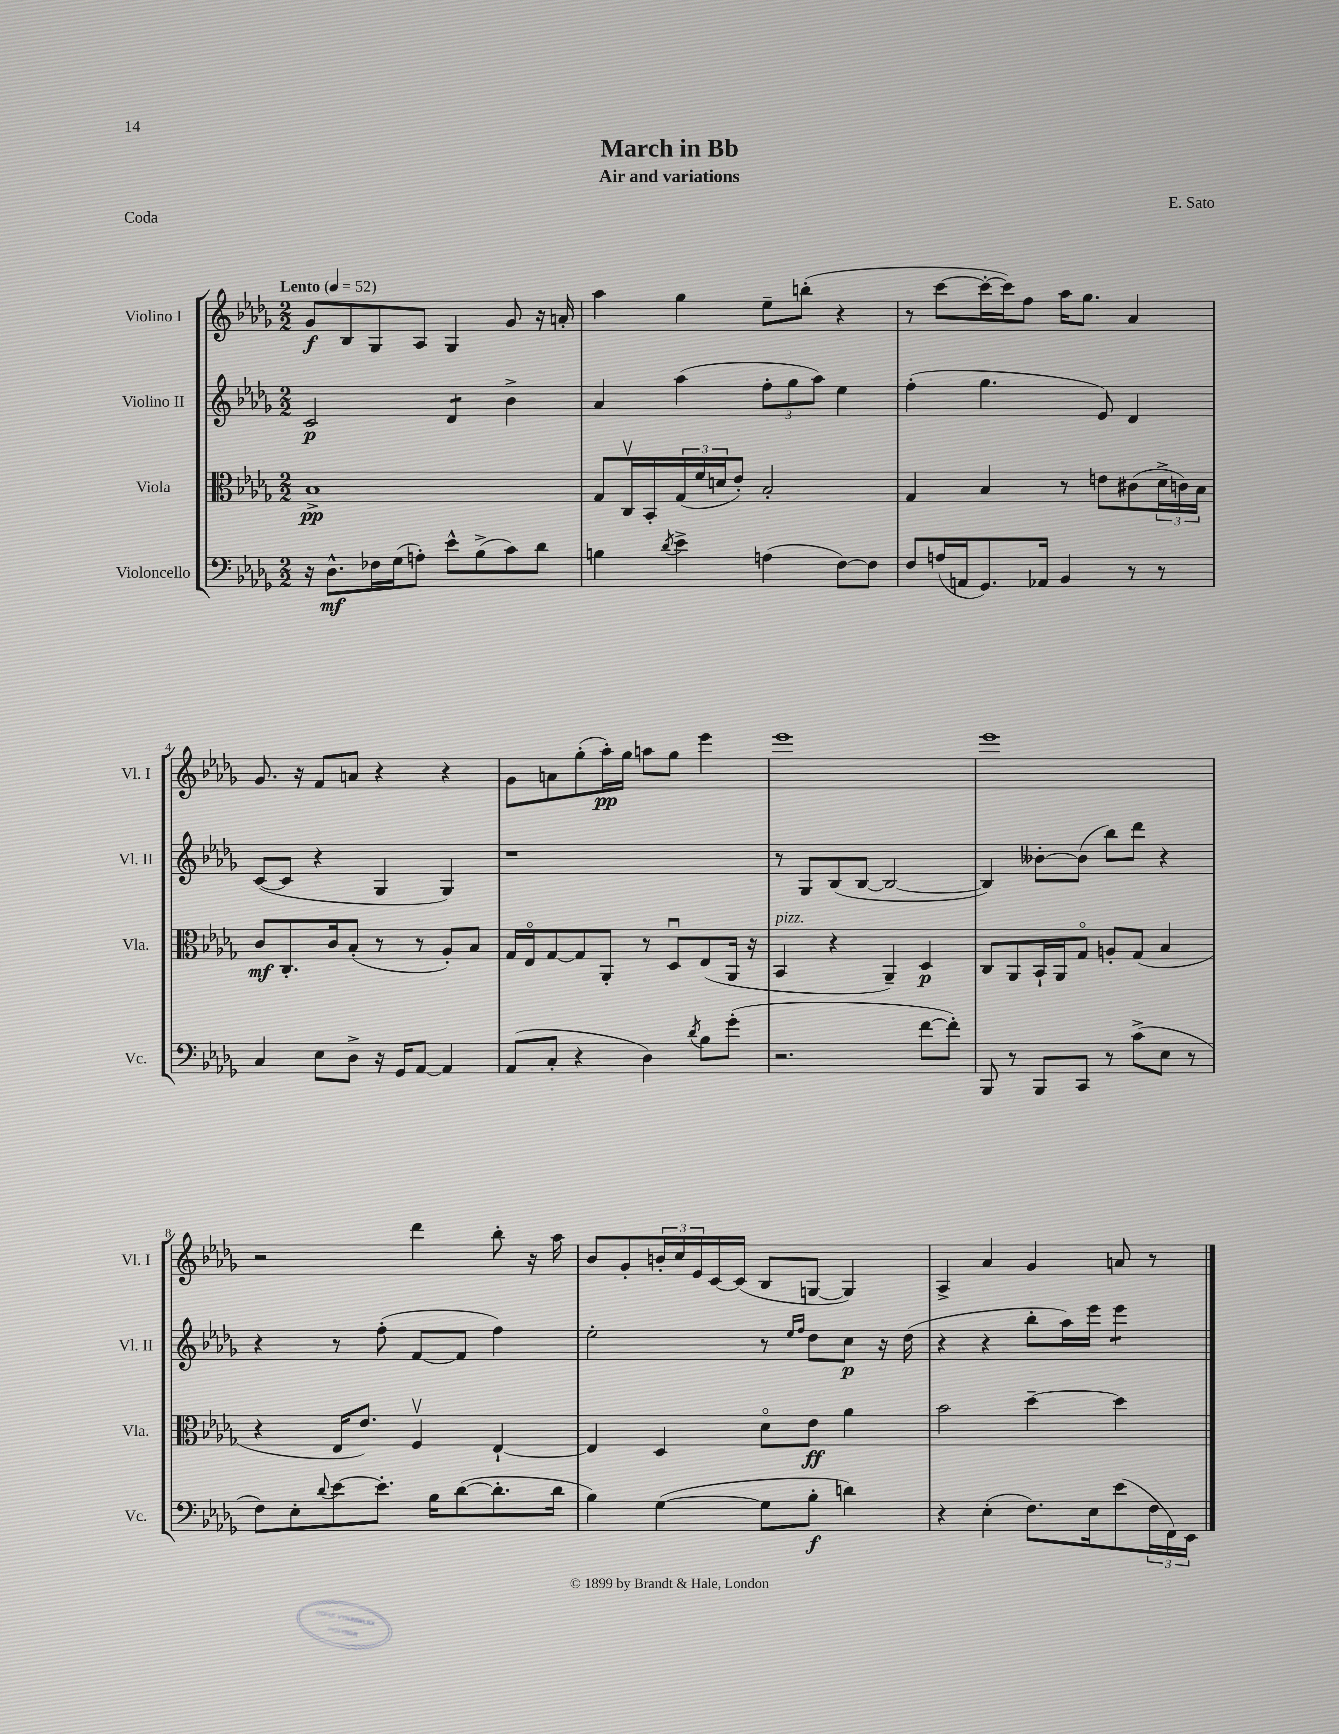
\header { title = "March in Bb" composer = "E. Sato" subtitle = "Air and variations" piece = "Coda" }
<<
\new StaffGroup <<
\new Staff = "s0" \with { instrumentName = "Violino I" shortInstrumentName = "Vl. I" } {
    \clef treble \key des \major \numericTimeSignature \time 2/2 \tempo "Lento" 4 = 52
    ges'8\f bes8 ges8 aes8 ges4 ges'8 r16 a'16-. |
    aes''4 ges''4 ees''8-- b''8-.( r4 |
    r8 c'''8~ c'''16~-. c'''16) f''8 aes''16 ges''8. aes'4 |
    ges'8. r16 f'8 a'8 r4 r4 |
    ges'8 a'8 ges''8-.( aes''16-.\pp) ges''16 a''8 ges''8 ees'''4 |
    ees'''1 |
    ees'''1 |
    r2 des'''4 bes''8-. r16 aes''16 |
    bes'8 ges'8-. \tuplet 3/2 { b'16-. c''16 ees'16 } c'16~ c'16( bes8 g8~ g4) |
    aes4-> aes'4 ges'4 a'8 r8 \bar "|." |
}
\new Staff = "s1" \with { instrumentName = "Violino II" shortInstrumentName = "Vl. II" } {
    \clef treble \key des \major \numericTimeSignature \time 2/2
    c'2\p des'4:8 bes'4-> |
    aes'4 aes''4( \tuplet 3/2 { f''8-. ges''8 aes''8) } ees''4 |
    f''4-.( ges''4. ees'8) des'4 |
    c'8~( c'8 r4 ges4 ges4) |
    r1 |
    r8 ges8 bes8( bes8~ bes2~ |
    bes4) beses'8~-. beses'8( bes''8) des'''8 r4 |
    r4 r8 f''8-.( f'8~ f'8 f''4) |
    ees''2-. r8 \grace { ees''16 f''16 } des''8 c''8\p r16 des''16( |
    r4 r4 bes''8-. aes''16) ees'''16 ees'''4:8 \bar "|." |
}
\new Staff = "s2" \with { instrumentName = "Viola" shortInstrumentName = "Vla." } {
    \clef alto \key des \major \numericTimeSignature \time 2/2
    bes1->\pp |
    ges8 c16\upbow bes,16-. \tuplet 3/2 { ges16( f'16 d'16 } ees'8-.) bes2-. |
    ges4 bes4 r8 e'8 cis'8( \tuplet 3/2 { des'16-> c'16) bes16 } |
    c'8\mf c8.-. c'16 bes8-.( r8 r8 aes8-.) bes8 |
    ges16 ees16\flageolet ges8~ ges8 aes,8-. r8 des8\downbow ees8( aes,16 r16 |
    bes,4^\markup { \italic "pizz." } r4 aes,4--) des4\p |
    c8 aes,8 bes,16-! aes,16 ges8\flageolet a8-. ges8( bes4 |
    r4 ees16 ees'8.) f4\upbow ees4~-! |
    ees4 des4 des'8\flageolet ees'8\ff aes'4 |
    bes'2 des''4~-- des''4 \bar "|." |
}
\new Staff = "s3" \with { instrumentName = "Violoncello" shortInstrumentName = "Vc." } {
    \clef bass \key des \major \numericTimeSignature \time 2/2
    r16 des8.-^\mf fes16 ges16( a8-.) ees'8-^ bes8->( c'8) des'8 |
    b4 \acciaccatura { des'8 } ees'4-> a4( f8~) f8 |
    f8 a16( a,16 ges,8.) aes,16 bes,4 r8 r8 |
    c4 ees8 des8-> r16 ges,16 aes,8~ aes,4 |
    aes,8( c8-. r4 des4) \acciaccatura { des'8 } bes8 ges'8-.( |
    r2. f'8~ f'8-.) |
    bes,,8 r8 bes,,8 c,8 r8 c'8->( ees8 r8 |
    f8) ees8-. \appoggiatura { des'8 } ees'8~ ees'8.-. bes16 des'8~( des'8.-. des'16 |
    bes4) ges4~( ges8 bes8-.\f d'4) |
    r4 ees4-.( f8.) ees16 ees'8( \tuplet 3/2 { f16 f,16) ees,16 } \bar "|." |
}
>>
>>
